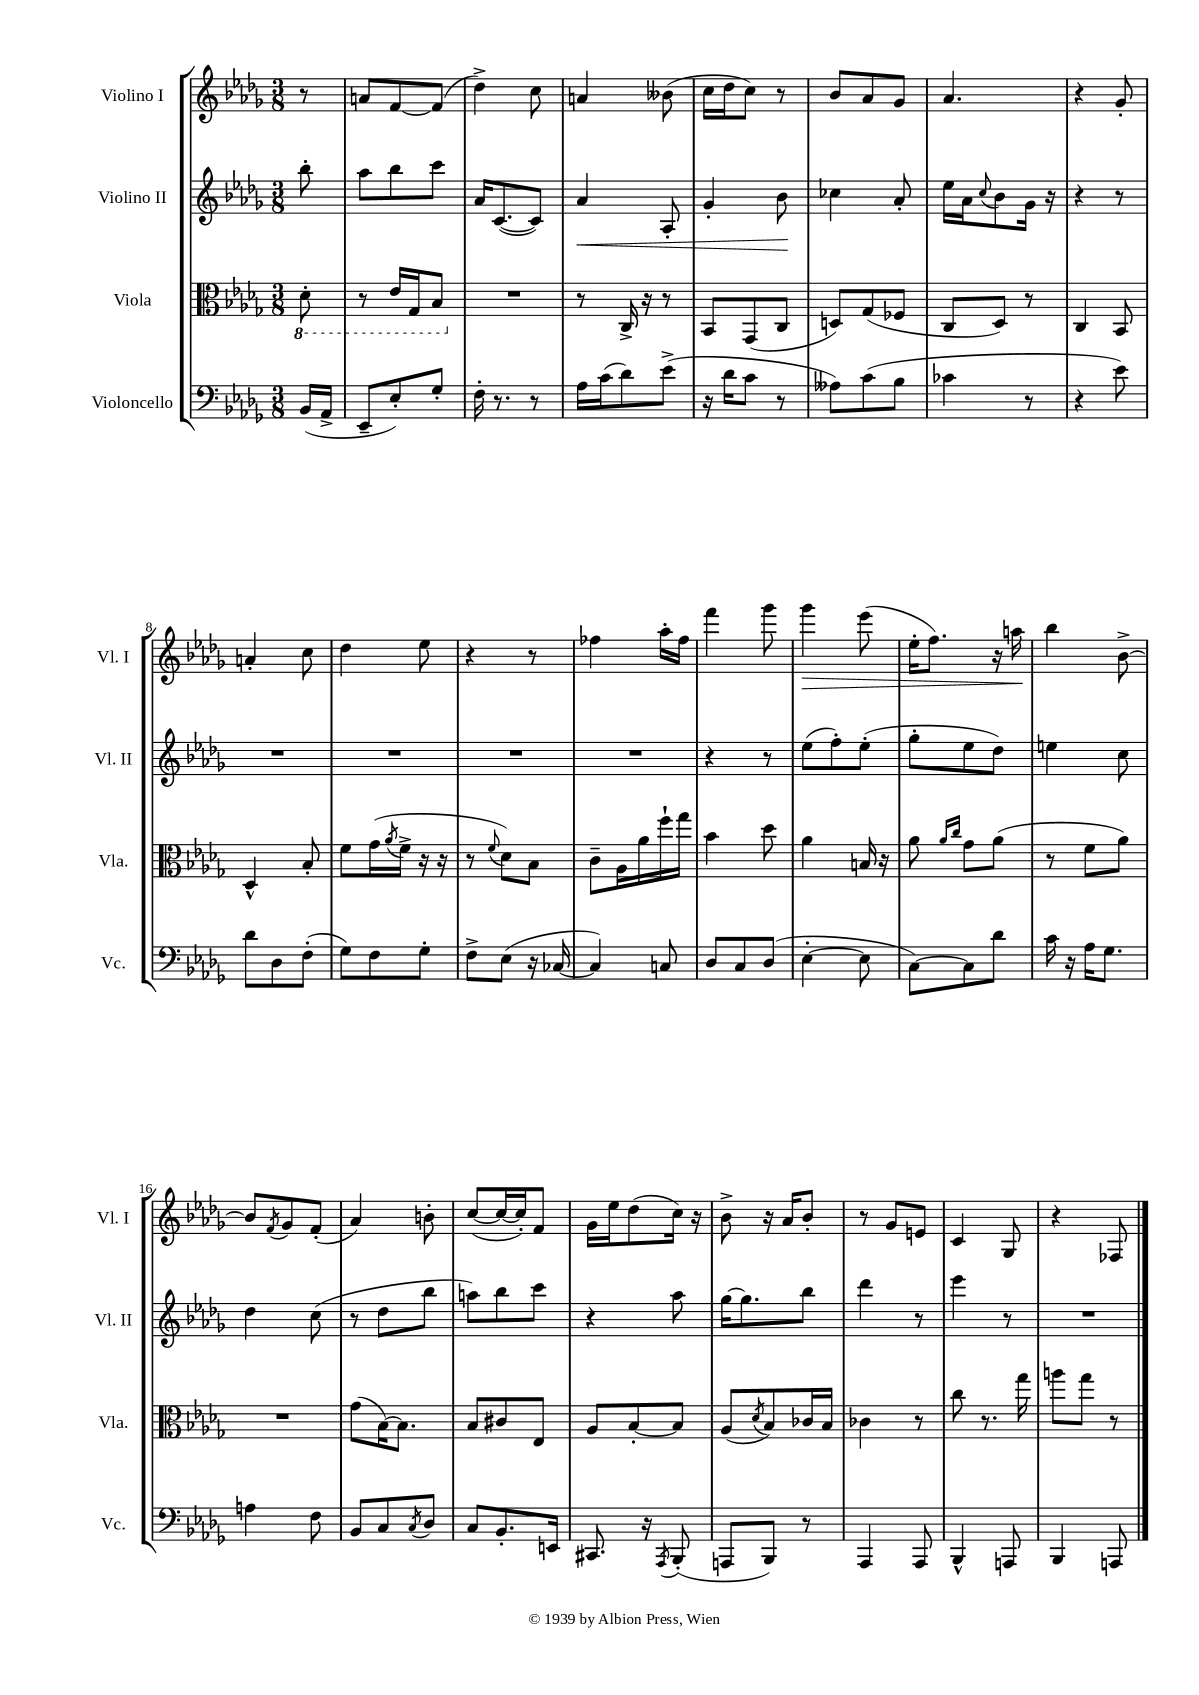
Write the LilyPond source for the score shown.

<<
\new StaffGroup <<
\new Staff = "s0" \with { instrumentName = "Violino I" shortInstrumentName = "Vl. I" } {
    \clef treble \key des \major \numericTimeSignature \time 3/8 \partial 8
    r8 |
    a'8 f'8~ f'8( |
    des''4->) c''8 |
    a'4 beses'8( |
    c''16 des''16 c''8) r8 |
    bes'8 aes'8 ges'8 |
    aes'4. |
    r4 ges'8-. |
    a'4-. c''8 |
    des''4 ees''8 |
    r4 r8 |
    fes''4 aes''16-. fes''16 |
    f'''4 ges'''8 |
    ges'''4\> ees'''8( |
    ees''16-. f''8.) r16 a''16\! |
    bes''4 bes'8~-> |
    bes'8 \acciaccatura { f'8 } ges'8 f'8-.( |
    aes'4) b'8-. |
    c''8~( c''16~ c''16-.) f'8 |
    ges'16 ees''16 des''8( c''16) r16 |
    bes'8-> r16 aes'16 bes'8-. |
    r8 ges'8 e'8 |
    c'4 ges8 |
    r4 fes8 \bar "|." |
}
\new Staff = "s1" \with { instrumentName = "Violino II" shortInstrumentName = "Vl. II" } {
    \clef treble \key des \major \numericTimeSignature \time 3/8 \partial 8
    bes''8-. |
    aes''8 bes''8 c'''8 |
    aes'16 c'8.~( c'8) |
    aes'4\< aes8-. |
    ges'4-. bes'8\! |
    ces''4 aes'8-. |
    ees''16 aes'16 \appoggiatura { c''8 } bes'8 ges'16 r16 |
    r4 r8 |
    R4. |
    R4. |
    R4. |
    R4. |
    r4 r8 |
    ees''8( f''8-.) ees''8-.( |
    ges''8-. ees''8 des''8) |
    e''4 c''8 |
    des''4 c''8( |
    r8 des''8 bes''8 |
    a''8) bes''8 c'''8 |
    r4 aes''8 |
    ges''16~ ges''8. bes''8 |
    des'''4 r8 |
    ees'''4 r8 |
    R4. \bar "|." |
}
\new Staff = "s2" \with { instrumentName = "Viola" shortInstrumentName = "Vla." } {
    \clef alto \key des \major \numericTimeSignature \time 3/8 \partial 8
    \ottava #-1 des8-. |
    r8 ees16 ges,16 bes,8 \ottava #0 |
    R4. |
    r8 c16-> r16 r8 |
    bes,8 ges,8( c8 |
    d8) ges8( fes8 |
    c8 des8) r8 |
    c4 bes,8 |
    des4-^ bes8-. |
    f'8 ges'16( \acciaccatura { aes'8 } f'16-> r16 r16 |
    r8 \appoggiatura { f'8 } des'8) bes8 |
    c'8-- aes16 aes'16 f''16-! ges''16 |
    bes'4 des''8 |
    aes'4 b16 r16 |
    aes'8 \grace { aes'16 c''16 } ges'8 aes'8( |
    r8 f'8 aes'8) |
    R4. |
    ges'8( bes16~) bes8. |
    bes8 cis'8 ees8 |
    aes8 bes8~-. bes8 |
    aes8( \acciaccatura { des'8 } bes8) ces'16 bes16 |
    ces'4 r8 |
    c''8 r8. ges''16 |
    a''8 ges''8 r8 \bar "|." |
}
\new Staff = "s3" \with { instrumentName = "Violoncello" shortInstrumentName = "Vc." } {
    \clef bass \key des \major \numericTimeSignature \time 3/8 \partial 8
    bes,16( aes,16-> |
    ees,8-- ees8-.) ges8-. |
    f16-. r8. r8 |
    aes16 c'16( des'8) ees'8->( |
    r16 des'16 c'8 r8 |
    aeses8) c'8( bes8 |
    ces'4 r8 |
    r4 ees'8) |
    des'8 des8 f8-.( |
    ges8) f8 ges8-. |
    f8-> ees8( r16 ces16~ |
    ces4) c8 |
    des8 c8 des8( |
    ees4~-. ees8 |
    c8~) c8 des'8 |
    c'16 r16 aes16 ges8. |
    a4 f8 |
    bes,8 c8 \acciaccatura { c8 } des8 |
    c8 bes,8.-. e,16 |
    cis,8. r16 \acciaccatura { aes,,8 } bes,,8-.( |
    a,,8 bes,,8) r8 |
    aes,,4 aes,,8 |
    bes,,4-^ a,,8 |
    bes,,4 a,,8 \bar "|." |
}
>>
>>
